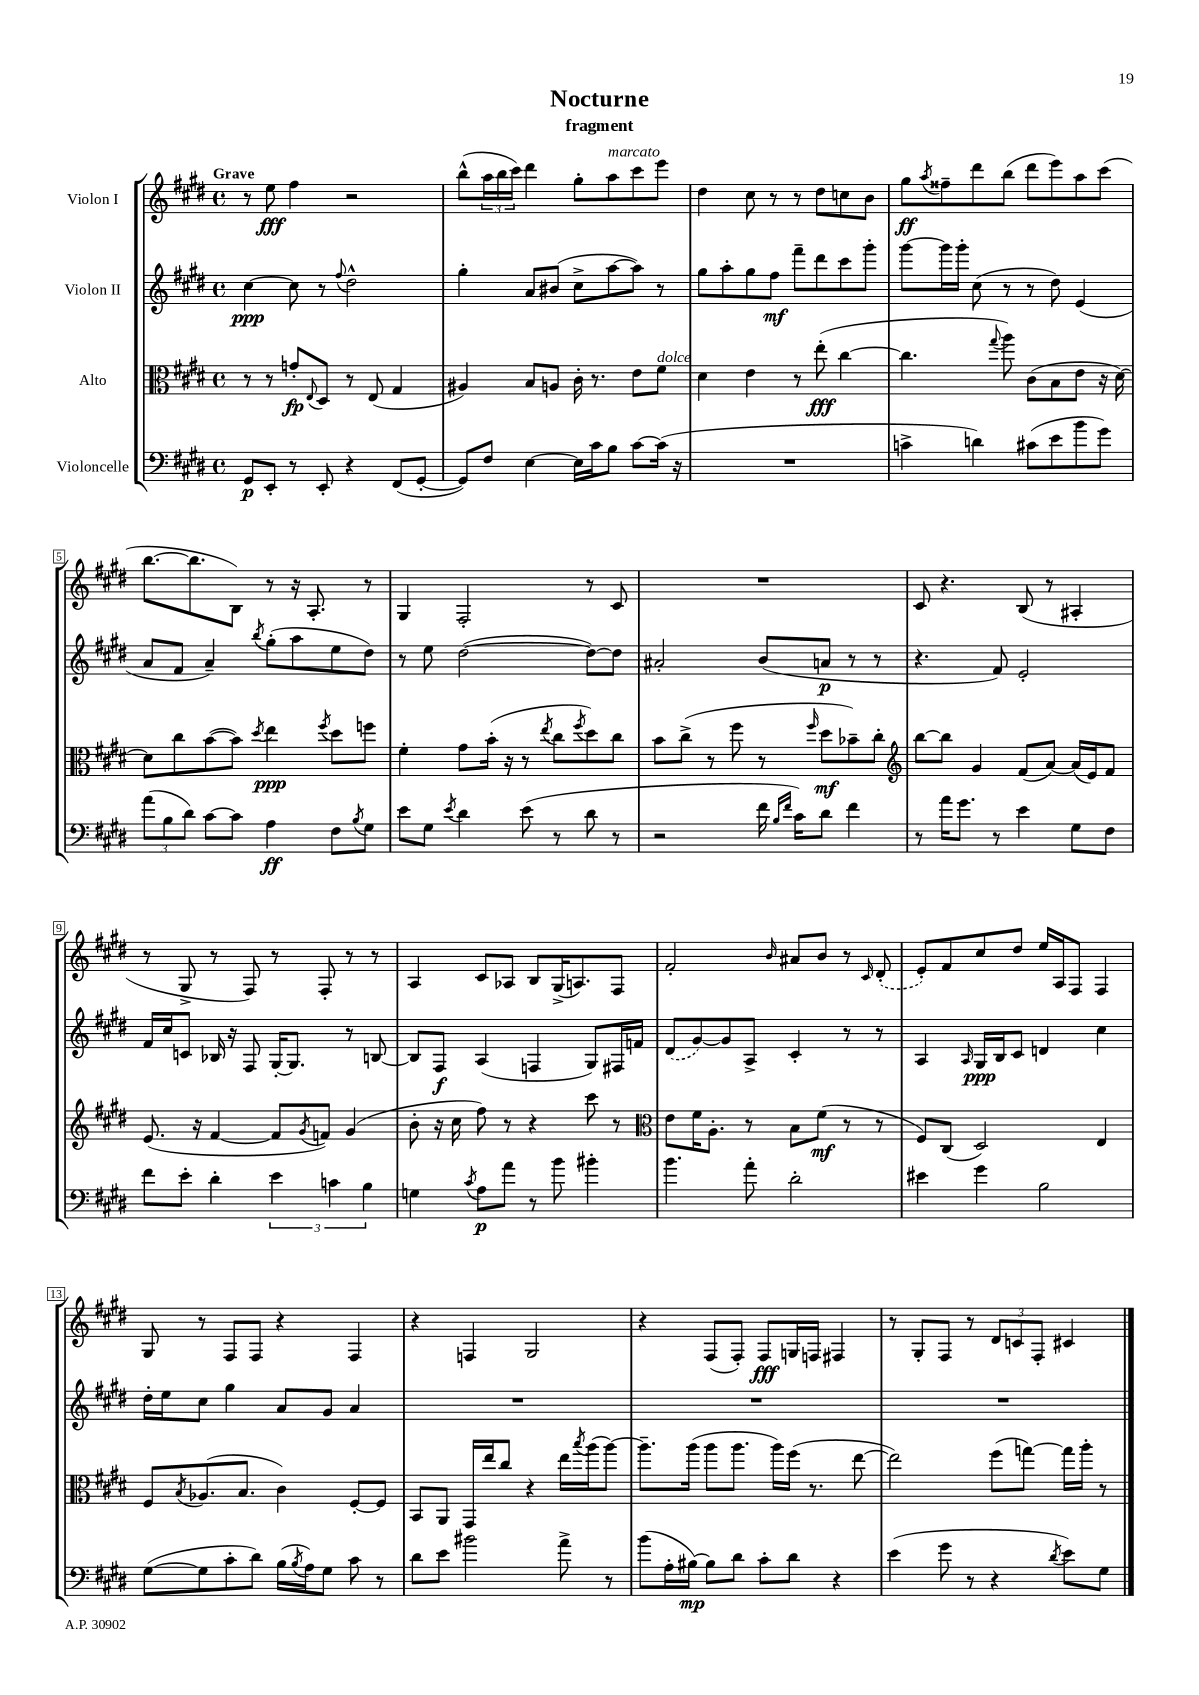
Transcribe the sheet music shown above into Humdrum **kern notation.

**kern	**dynam	**kern	**dynam	**kern	**dynam	**kern	**dynam
*part4	*part4	*part3	*part3	*part2	*part2	*part1	*part1
*staff4	*staff4	*staff3	*staff3	*staff2	*staff2	*staff1	*staff1
*I"Violoncelle	*	*I"Alto	*	*I"Violon II	*	*I"Violon I	*
*clefF4	*	*clefC3	*	*clefG2	*	*clefG2	*
*k[f#c#g#d#]	*	*k[f#c#g#d#]	*	*k[f#c#g#d#]	*	*k[f#c#g#d#]	*
*M4/4	*	*M4/4	*	*M4/4	*	*M4/4	*
*met(c)	*	*met(c)	*	*met(c)	*	*met(c)	*
=1	=1	=1	=1	=1	=1	=1	=1
!	!	!	!	!	!	!LO:TX:a:B:t=Grave	!
8GG#/L	p	8r	.	[4cc#\	ppp	8r	.
8EE'/J	.	8r	.	.	.	8ee\	fff
8r	.	8gn'/L	fp	8cc#\]	.	4ff#\	.
.	.	8qqE/	.	.	.	.	.
8EE'/	.	8D#/J	.	8r	.	.	.
.	.	.	.	8qqff#/	.	.	.
4r	.	8r	.	2dd#^^\	.	2r	.
.	.	(8E/	.	.	.	.	.
(8FF#/L	.	4G#/	.	.	.	.	.
[8GG#'/J	.	.	.	.	.	.	.
=2	=2	=2	=2	=2	=2	=2	=2
8GG#/L])	.	4A#X/)	.	4gg#'\	.	(8bb^^\L	.
8F#/J	.	.	.	.	.	24aa\L	.
.	.	.	.	.	.	24bb\	.
.	.	.	.	.	.	24ccc#\JJ)	.
[4E\	.	8B/L	.	8a/L	.	4ddd#\	.
.	.	8An/J	.	(8b#X/J	.	.	.
16E\LL]	.	16c#'\	.	8cc#^\L	.	8gg#'\L	.
16c#\J	.	8.r	.	.	.	.	.
!	!	!	!	!	!	!LO:TX:a:i:t=marcato	!
8B\J	.	.	.	[8aa\	.	8aa\	.
[8c#\L	.	8e\L	.	8aa\J])	.	8ccc#\	.
!	!	!LO:TX:a:i:t=dolce	!	!	!	!	!
(16c#\Jk]	.	8f#\J	.	8r	.	8eee\J	.
16r	.	.	.	.	.	.	.
=3	=3	=3	=3	=3	=3	=3	=3
1r	.	4d#\	.	8gg#\L	.	4dd#\	.
.	.	.	.	8aa'\	.	.	.
.	.	4e\	.	8gg#\	.	8cc#\	.
.	.	.	.	8ff#\J	mf	8r	.
.	.	8r	.	8fff#~\L	.	8r	.
.	.	(8ee'\	fff	8ddd#\	.	8dd#\L	.
.	.	[4cc#\	.	8ccc#\	.	8ccn\	.
.	.	.	.	8ggg#'\J	.	8b\J	.
=4	=4	=4	=4	=4	=4	=4	=4
4cn^\	.	4.cc#\]	.	[8ggg#\L	.	8gg#\L	ff
.	.	.	.	.	.	8qaa/	.
.	.	.	.	16ggg#\L]	.	8ff##X~\	.
.	.	.	.	16ggg#'\JJ	.	.	.
4dn\)	.	.	.	(8cc#\	.	8ddd#\	.
.	.	8qqgg#/	.	.	.	.	.
.	.	8aa\)	.	8r	.	(8bb\J	.
(8c#X\L	.	(8c#\L	.	8r	.	8ddd#\L	.
8e\	.	8B\	.	8dd#\)	.	8eee\)	.
8b\	.	8e\J	.	(4e/	.	8aa\	.
8g#\J)	.	16r	.	.	.	(8ccc#\J	.
.	.	[16d#\)	.	.	.	.	.
!!LO:LB:g=z
=5	=5	=5	=5	=5	=5	=5	=5
(12a\L	.	8d#\L]	.	8a/L	.	[8.bb\L	.
12B\	.	.	.	.	.	.	.
.	.	8cc#\	.	8f#/J	.	.	.
12d#\J)	.	.	.	.	.	.	.
.	.	.	.	.	.	8.bb\]	.
[8c#\L	.	([8b\	.	4a~/)	.	.	.
8c#\J]	.	8b\J])	.	.	.	8B\J)	.
.	.	8qdd#/	.	8qbb/	.	.	.
4A\	ff	4ee\	ppp	(8gg#'\L	.	8r	.
.	.	.	.	8aa\	.	16r	.
.	.	.	.	.	.	8.A'/	.
.	.	8qff#/	.	.	.	.	.
8F#\L	.	8dd#\L	.	8ee\	.	.	.
8qB/	.	.	.	.	.	.	.
8G#\J	.	8ffn\J	.	8dd#\J)	.	8r	.
=6	=6	=6	=6	=6	=6	=6	=6
8e\L	.	4f#'\	.	8r	.	4G#/	.
8G#\J	.	.	.	8ee\	.	.	.
8qe/	.	.	.	.	.	.	.
4d#\	.	8g#\L	.	([2dd#\	.	2F#'/	.
.	.	(16b'\Jk	.	.	.	.	.
.	.	16r	.	.	.	.	.
(8e\	.	8r	.	.	.	.	.
.	.	8qee/	.	.	.	.	.
8r	.	8cc#\L	.	.	.	.	.
.	.	8qff#/	.	.	.	.	.
8d#\	.	8dd#\)	.	8dd#\L_)	.	8r	.
8r	.	8cc#\J	.	8dd#\J]	.	8c#/	.
=7	=7	=7	=7	=7	=7	=7	=7
2r	.	8b\L	.	2a#X'/	.	1r	.
.	.	(8cc#^\J	.	.	.	.	.
.	.	8r	.	.	.	.	.
.	.	8ff#\	.	.	.	.	.
16f#\	.	8r	.	(8b/L	.	.	.
16qqB/LL	.	.	.	.	.	.	.
16qqf#/JJ	.	.	.	.	.	.	.
16c#\KL)	.	.	.	.	.	.	.
.	.	16qqff#/	.	.	.	.	.
8d#\J	.	8dd#\L	mf	8an/J	p	.	.
4f#\	.	8b-X~\)	.	8r	.	.	.
.	.	8cc#'\J	.	8r	.	.	.
=8	=8	=8	=8	=8	=8	=8	=8
*	*	*clefG2	*	*	*	*	*
8r	.	[8bb\L	.	4.r	.	8c#/	.
16a\KL	.	8bb\J]	.	.	.	4.r	.
8.g#\J	.	.	.	.	.	.	.
.	.	4g#/	.	.	.	.	.
8r	.	.	.	8f#/)	.	.	.
4e\	.	(8f#/L	.	2e'/	.	(8B/	.
.	.	[8a/J)	.	.	.	8r	.
8G#\L	.	(16a/LL]	.	.	.	4A#X'/	.
.	.	16e/J)	.	.	.	.	.
8F#\J	.	8f#/J	.	.	.	.	.
!!LO:LB:g=z
=9	=9	=9	=9	=9	=9	=9	=9
8f#\L	.	(8.e/	.	16f#/LL	.	8r	.
.	.	.	.	16cc#/J	.	.	.
8e'\J	.	.	.	8cn/J	.	8G#^/	.
.	.	16r	.	.	.	.	.
4d#'\	.	[4f#/	.	16B-X/	.	8r	.
.	.	.	.	16r	.	.	.
.	.	.	.	8F#/	.	8F#/)	.
6e\	.	8f#/L]	.	[16G#'/KL	.	8r	.
.	.	.	.	8.G#/J]	.	.	.
.	.	8qg#/	.	.	.	.	.
.	.	8fn/J)	.	.	.	8F#'/	.
6cn\	.	.	.	.	.	.	.
.	.	(4g#/	.	8r	.	8r	.
6B\	.	.	.	.	.	.	.
.	.	.	.	[8Bn/	.	8r	.
=10	=10	=10	=10	=10	=10	=10	=10
4Gn\	.	8b'\	.	8B/L]	.	4A/	.
.	.	16r	.	8F#/J	f	.	.
.	.	16cc#\	.	.	.	.	.
8qc#/	.	.	.	.	.	.	.
8A\L	p	8ff#\)	.	(4A/	.	8c#/L	.
8a\J	.	8r	.	.	.	8A-X/J	.
8r	.	4r	.	4Fn/	.	8B/L	.
8b\	.	.	.	.	.	(16G#^/K	.
.	.	.	.	.	.	8.An/)	.
4b#X'\	.	8ccc#\	.	8G#/L)	.	.	.
.	.	8r	.	16F#X/L	.	8F#/J	.
.	.	.	.	16fn/JJ	.	.	.
=11	=11	=11	=11	=11	=11	=11	=11
*	*	*clefC3	*	*	*	*	*
4.b\	.	8e\L	.	(8d#/L	.	2f#'/	.
.	.	16f#\K	.	[8g#/)	.	.	.
.	.	8.A'\J	.	.	.	.	.
.	.	.	.	8g#/]	.	.	.
8a'\	.	8r	.	8A^/J	.	.	.
.	.	.	.	.	.	16qqb/	.
2d#'\	.	8B\L	.	4c#'/	.	8a#X/L	.
.	.	(8f#\J	mf	.	.	8b/J	.
.	.	8r	.	8r	.	8r	.
.	.	.	.	.	.	16qqc#/	.
.	.	8r	.	8r	.	(8d#'/	.
=12	=12	=12	=12	=12	=12	=12	=12
4e#X\	.	8F#/L)	.	4A/	.	8e'/L)	.
.	.	(8C#/J	.	.	.	8f#/	.
.	.	.	.	16qqA/	.	.	.
4g#\	.	2D#/)	.	16G#/LL	ppp	8cc#/	.
.	.	.	.	16B/J	.	.	.
.	.	.	.	8c#/J	.	8dd#/J	.
2B\	.	.	.	4dn/	.	16ee/LL	.
.	.	.	.	.	.	16A/J	.
.	.	.	.	.	.	8F#/J	.
.	.	4E/	.	4cc#\	.	4F#/	.
!!LO:LB:g=z
=13	=13	=13	=13	=13	=13	=13	=13
([8G#\L	.	8F#/L	.	16dd#'\LL	.	8G#/	.
.	.	.	.	16ee\J	.	.	.
.	.	8qB/	.	.	.	.	.
8G#\]	.	(8.A-X/	.	8cc#\J	.	8r	.
8c#'\	.	.	.	4gg#\	.	8F#/L	.
.	.	8.B/J	.	.	.	.	.
8d#\J)	.	.	.	.	.	8F#/J	.
(16B\LL	.	4c#\)	.	8a/L	.	4r	.
8qB/	.	.	.	.	.	.	.
16A\J)	.	.	.	.	.	.	.
8G#\J	.	.	.	8g#/J	.	.	.
8c#\	.	[8F#'/L	.	4a/	.	4F#/	.
8r	.	8F#/J]	.	.	.	.	.
=14	=14	=14	=14	=14	=14	=14	=14
8d#\L	.	8BB/L	.	1r	.	4r	.
8e\J	.	8AA/J	.	.	.	.	.
2b#X\	.	16GG#/LL	.	.	.	4Fn/	.
.	.	16ee/J	.	.	.	.	.
.	.	8cc#/J	.	.	.	.	.
.	.	4r	.	.	.	2G#/	.
8a^\	.	16ee\LL	.	.	.	.	.
.	.	8qbb/	.	.	.	.	.
.	.	(16aa\J	.	.	.	.	.
8r	.	[8aa\J)	.	.	.	.	.
=15	=15	=15	=15	=15	=15	=15	=15
(8b\L	.	8.aa~\L]	.	1r	.	4r	.
16A'\L	.	.	.	.	.	.	.
[16B#X\JJ)	mp	(16aa\Jk	.	.	.	.	.
8B#\L]	.	8aa\L	.	.	.	(8F#/L	.
8d#\J	.	8.aa\J	.	.	.	8F#'/J)	.
8c#'\L	.	.	.	.	.	8F#/L	fff
.	.	16aa\LL)	.	.	.	.	.
8d#\J	.	(16ff#\JJ	.	.	.	16Gn/L	.
.	.	8.r	.	.	.	16Fn/JJ	.
4r	.	.	.	.	.	4F#X/	.
.	.	[8ee\	.	.	.	.	.
=16	=16	=16	=16	=16	=16	=16	=16
(4e\	.	2ee\])	.	1r	.	8r	.
.	.	.	.	.	.	8G#'/L	.
8g#\	.	.	.	.	.	8F#/J	.
8r	.	.	.	.	.	8r	.
4r	.	(8ff#\L	.	.	.	12d#/L	.
.	.	.	.	.	.	12cn/	.
.	.	[8ggn\J)	.	.	.	.	.
.	.	.	.	.	.	12F#'/J	.
8qd#/	.	.	.	.	.	.	.
8e\L)	.	16gg\LL]	.	.	.	4c#X/	.
.	.	16aa'\JJ	.	.	.	.	.
8G#\J	.	8r	.	.	.	.	.
==	==	==	==	==	==	==	==
*-	*-	*-	*-	*-	*-	*-	*-
